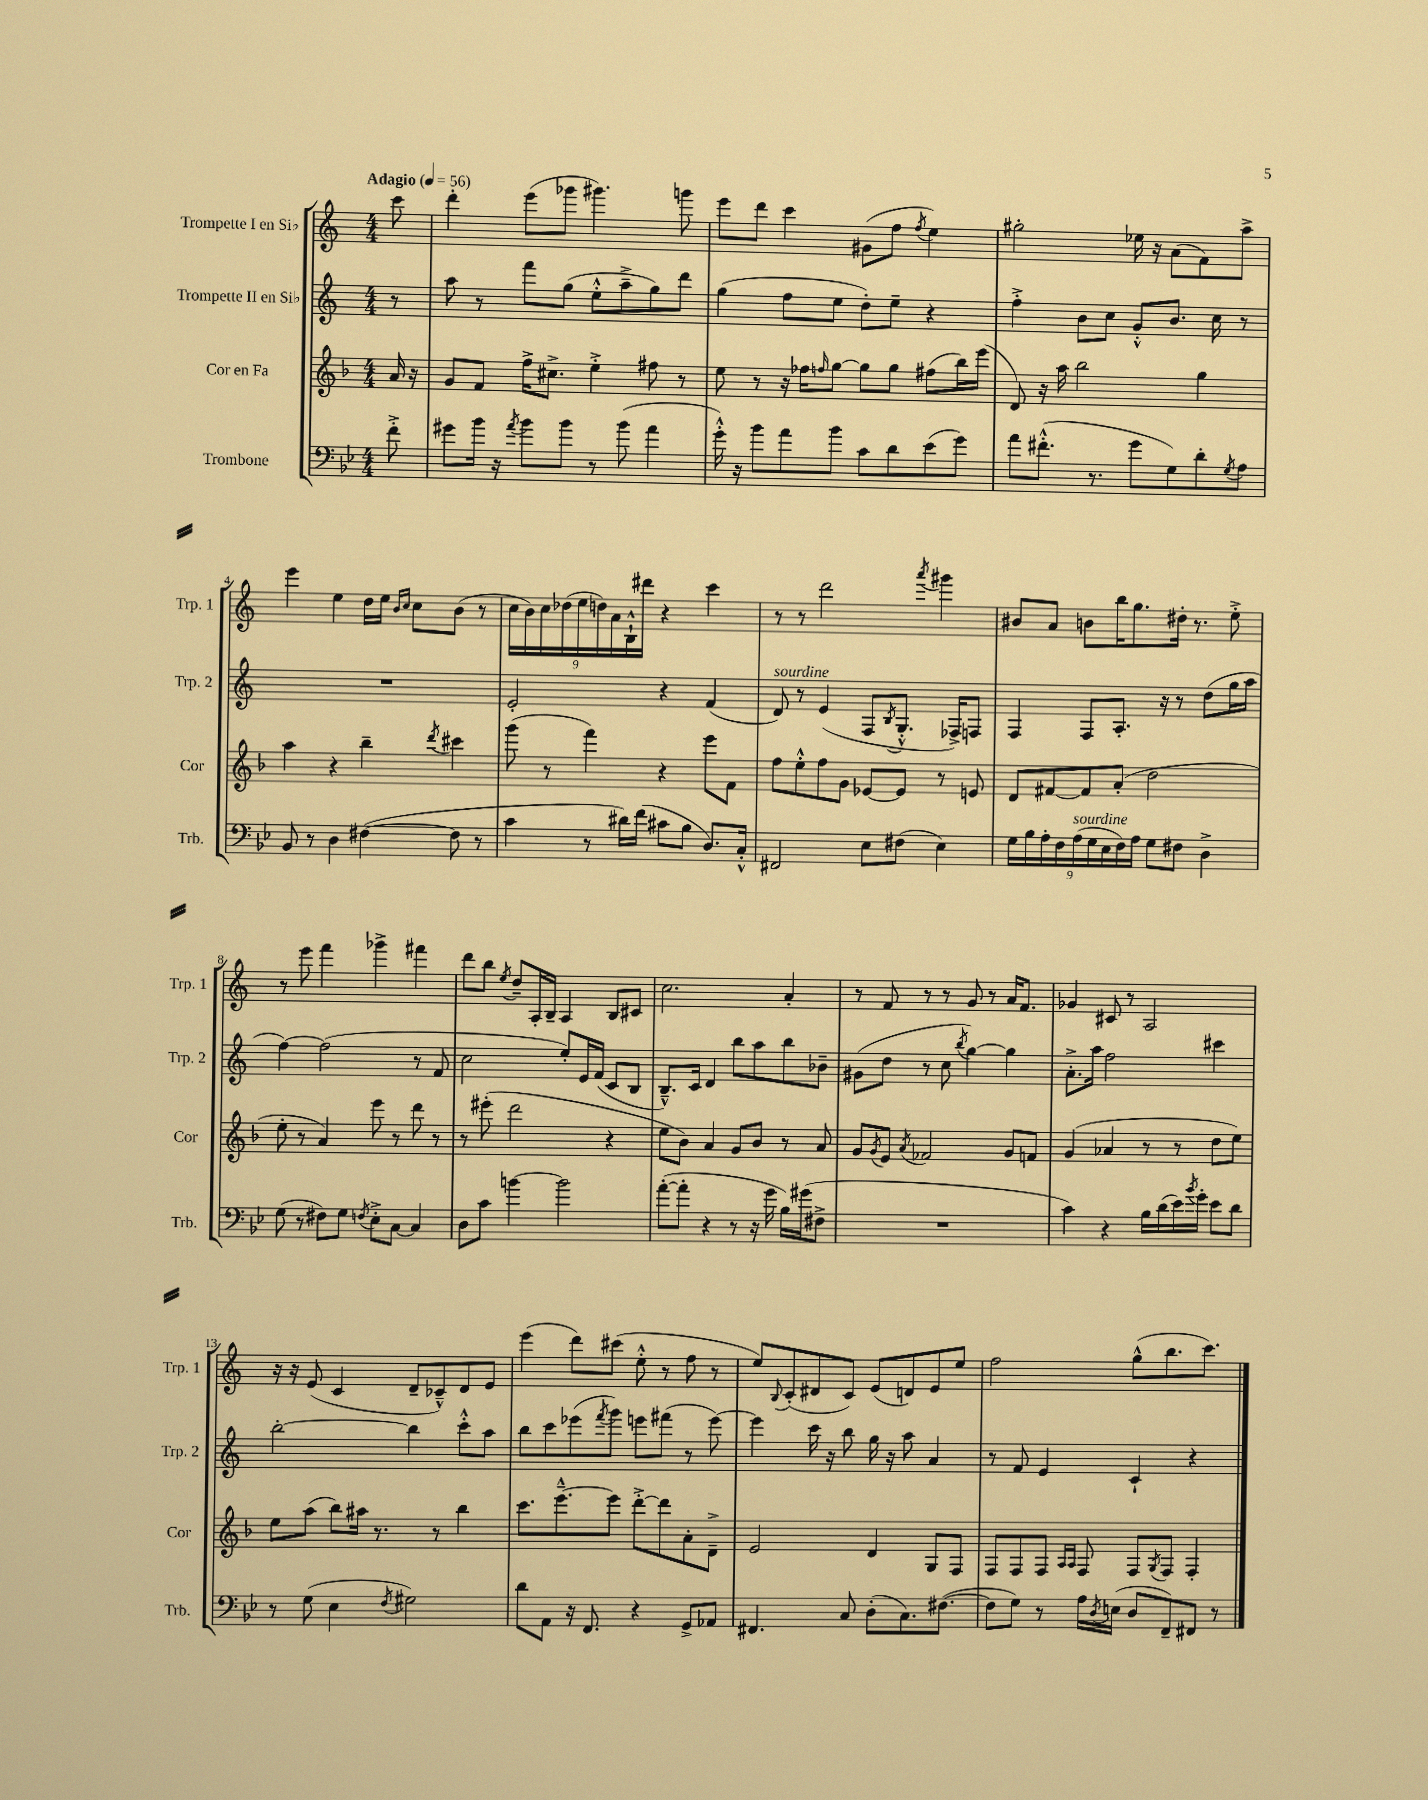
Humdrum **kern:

**kern	**kern	**kern	**kern
*staff4	*staff3	*staff2	*staff1
*clefF4	*clefG2	*clefG2	*clefG2
*k[b-e-]	*k[b-]	*k[]	*k[]
*M4/4	*M4/4	*M4/4	*M4/4
*MM56	*MM56	*MM56	*MM56
8f'^	16a	8r	8ccc
.	16r	.	.
=	=	=	=
8g#	8g	8aa	4ddd'
16b-	8f	8r	.
16r	.	.	.
8qa	.	.	.
8b-	16ff^	8fff	(8eee
.	8.cc#^	.	.
8b-	.	(8gg	8ggg-
8r	4ee'^	8ee'^^	4.ggg#)
(8b-	.	8aa~^	.
4a	8ff#	8gg)	.
.	8r	8ddd	8ggg
=	=	=	=
16g'^^)	8ee	(4gg	8eee
16r	.	.	.
8b-	8r	.	8ddd
8a	16r	8ff	4ccc
.	16ff-	.	.
.	16qqff	.	.
8b-	[8gg	8ee	.
8c	8gg]	8dd')	(8g#
8d	8gg	8ee~	8ff
.	.	.	8qff
(8e-	(8ff#	4r	4ee)
8g)	16bb-)	.	.
.	(16eee	.	.
=	=	=	=
8a	8d)	4ff'^	2gg#'
(8.f#'^^	16r	.	.
.	16aa	.	.
.	2bb-	8b	.
8.r	.	.	.
.	.	8cc	.
8g	.	8g'^^	16ee-
.	.	.	16r
8G)	.	8.b	(8a
8d'	4gg	.	8f)
.	.	16cc	.
8qG	.	.	.
8A	.	8r	8aa^
=	=	=	=
8BB-	4aa	1r	4eee
8r	.	.	.
4D	4r	.	4ee
([4F#	4bb-~	.	16dd
.	.	.	16ee
.	.	.	16qqb
.	.	.	16qqcc
.	.	.	8cc
.	8qddd	.	.
8F#]	4ccc#	.	(8b
8r	.	.	8r
=	=	=	=
4c	(8ggg	2e'	18cc
.	.	.	18b)
.	.	.	18cc
.	8r	.	.
.	.	.	(18dd-
.	.	.	18ee
8r	4fff)	.	.
.	.	.	18dd)
.	.	.	18a
16d#)	.	.	.
.	.	.	18B`^^
(16f	.	.	.
.	.	.	18ddd#
8c#	4r	4r	4r
8B-	.	.	.
8.D)	8eee	(4f	4ccc
.	8f	.	.
16C'^^	.	.	.
=	=	=	=
2FF#	8ff	8d)	8r
.	8ee'^^	8r	8r
.	8ff	(4e	2ddd
.	8g	.	.
8E-	[8e-	8F	.
.	.	8qB	.
(8F#	8e-]	8.G'^^	.
.	.	.	8qaaa
4E-)	8r	.	4ggg#
.	.	16F-^)	.
.	8e	8F	.
=	=	=	=
18G	8d	4F	8b#
18B-	.	.	.
18A'	.	.	.
.	[8f#	.	8a
18F	.	.	.
(18A	.	.	.
.	8f#]	8F	8b
18G	.	.	.
18E-	.	.	.
.	(8a'	8.A'	16bb
18F)	.	.	.
.	.	.	8.gg
18A	.	.	.
8G	2dd	.	.
.	.	16r	.
8F#	.	8r	16dd#'
.	.	.	8.r
4D^	.	(8dd	.
.	.	16gg	8ee'^
.	.	16aa	.
=	=	=	=
(8G	8ee'	[4ff)	8r
8r	8r	.	8eee
8F#)	4a)	(2ff]	4fff
8G	.	.	.
8qF	.	.	.
8E-'^	8eee	.	4ggg-^
[8C	8r	.	.
4C]	8ddd	8r	4fff#
.	8r	8f	.
=	=	=	=
8D	8r	2cc	8ddd
8c	(8eee#'	.	8bb
.	.	.	8qee
[4b	2ddd	.	8dd~
.	.	.	16A'
.	.	.	16B~
2b]	.	8ee')	4A
.	.	16e	.
.	.	(16f	.
.	4r	8c	8B
.	.	8B	8c#
=	=	=	=
([8a'	8ee	8.B~^^)	2.cc
8a']	8b-)	.	.
.	.	16c	.
4r	4a	4d	.
8r	8g	8bb	.
16r	8b-	8aa	.
16g	.	.	.
16B-)	8r	8bb	4a'
(16g#	.	.	.
8F#^	8a	8b-~	.
=	=	=	=
1r	8g	(8g#	8r
.	8qg	.	.
.	8e	8dd	8f
.	8qa	.	.
.	2f-	8r	8r
.	.	8cc	8r
.	.	8qbb	.
.	.	[4gg)	8g
.	.	.	8r
.	8g	4gg]	16a
.	.	.	8.f
.	8f	.	.
=	=	=	=
4c)	(4g	8.a'^	4g-
.	.	16aa	.
4r	4a-	2ff	8c#
.	.	.	8r
16B-	8r	.	2A
(16d	.	.	.
16e-)	8r	.	.
8qb-	.	.	.
16g'	.	.	.
8e-	8dd	4ccc#	.
8d	8ee)	.	.
=	=	=	=
8r	8ee	[2bb'	16r
.	.	.	16r
(8G	(8aa	.	(8e
4E-	8bb-)	.	4c
.	16aa#	.	.
.	8.r	.	.
8qF	.	.	.
2G#)	.	4bb]	8d~
.	8r	.	8c-~^^)
.	4bb-	8ccc'^^	8d
.	.	8aa	8e
=	=	=	=
8d	8.ccc	8bb	(4eee
8AA	.	8ccc	.
.	[8.eee~^^	.	.
16r	.	(8eee-	8ddd)
8.FF	.	.	.
.	.	8qfff	.
.	8eee]	8ggg)	(8ccc#
4r	[8ddd'^	8eee	8ee'^^
.	8ddd]	(8fff#	8r
8GG^	8a'	8r	8ff
8AA-	8d~^	[8eee)	8r
=	=	=	=
4.FF#	2e	4eee]	8ee)
.	.	.	8qqB
.	.	.	(8c'
.	.	16ccc	8d#
.	.	16r	.
8C	.	8bb	8c)
(8D'	4d	16gg	(8e
.	.	16r	.
8.C)	.	8aa	8d)
.	8G	4a	8e
([8.F#	.	.	.
.	8F	.	8ee
=	=	=	=
8F#]	8F	8r	2ff
8G)	8F	8f	.
8r	8F	4e	.
.	16qqA	.	.
.	16qqA	.	.
16A	8F	.	.
8qD	.	.	.
(16E	.	.	.
8D	8F	4c`	(8gg^^
.	8qG	.	.
8FF~)	8F	.	8.bb
8FF#	4F'	4r	.
.	.	.	8.ccc)
8r	.	.	.
==	==	==	==
*-	*-	*-	*-
